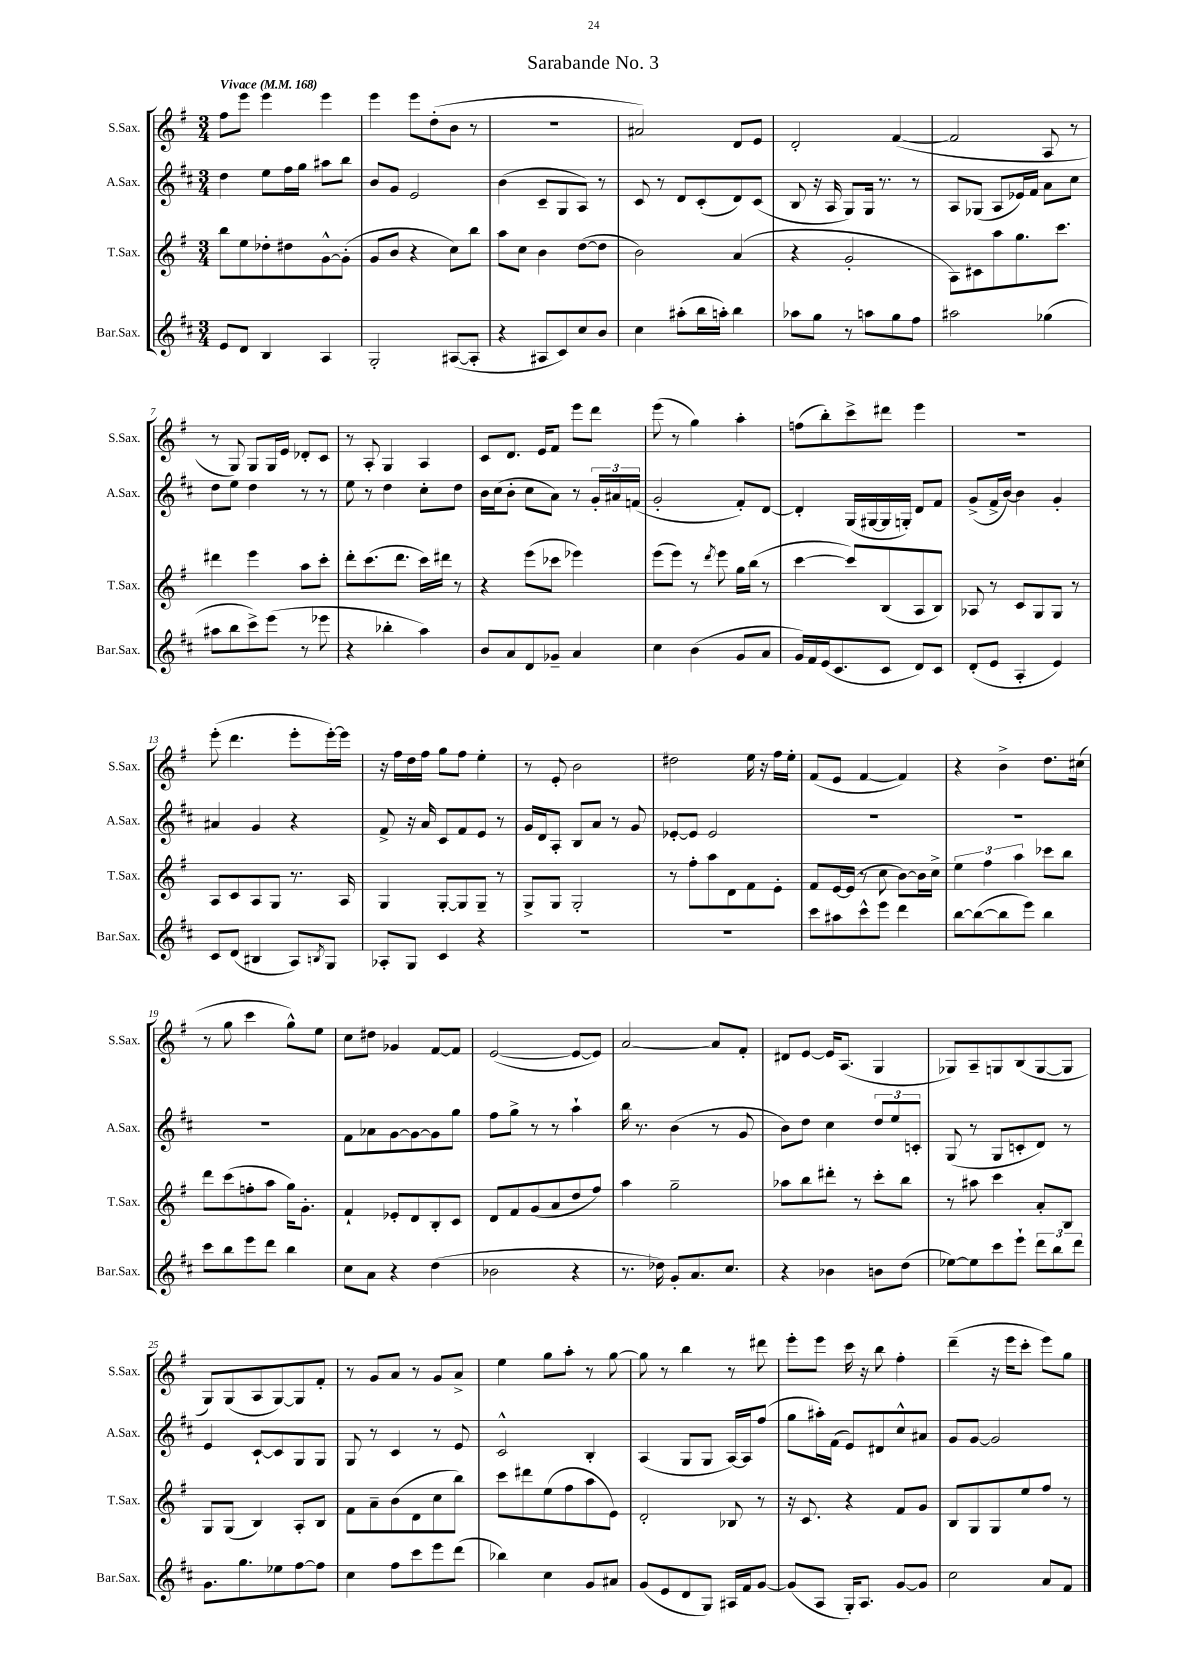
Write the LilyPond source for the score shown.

\header { title = "Sarabande No. 3" }
<<
\new StaffGroup <<
\new Staff = "s0" \with { instrumentName = "S.Sax." shortInstrumentName = "S.Sax." } {
    \clef treble \key g \major \numericTimeSignature \time 3/4 \tempo "Vivace" 4 = 168
    fis''8 e'''8 e'''4 e'''4 |
    e'''4 e'''8 d''8-.( b'8 r8 |
    R2. |
    ais'2) d'8 e'8 |
    d'2-. fis'4~( |
    fis'2 a8 r8 |
    r8 g8) g8 g16 e'16 des'8-. c'8 |
    r8 a8-. g4 a4 |
    c'8 d'8. e'16 fis'8 e'''8 d'''8 |
    e'''8( r8 g''4) a''4-. |
    f''8( b''8-.) c'''8-> dis'''8 e'''4 |
    R2. |
    e'''8-.( d'''4. e'''8-. e'''16~-.) e'''16 |
    r16 fis''16 d''16 fis''16 g''8 fis''8 e''4-. |
    r8 e'8-. b'2 |
    dis''2 e''16 r16 fis''16 e''16-. |
    fis'8( e'8 fis'4~ fis'4) |
    r4 b'4-> d''8. cis''16( |
    r8 g''8 c'''4 g''8-^) e''8 |
    c''8 dis''8 ges'4 fis'8~ fis'8 |
    e'2~( e'8~ e'8) |
    a'2~ a'8 fis'8-. |
    dis'8 e'8~ e'16 a8.( g4 |
    ges8) a8-- g8 b8( g8~ g8 |
    g8) g8( a8 g8~) g8 fis'8-. |
    r8 g'8 a'8 r8 g'8 a'8-> |
    e''4 g''8 a''8-. r8 g''8~ |
    g''8 r8 b''4 r8 dis'''8 |
    e'''8-. e'''8 c'''16 r16 b''8 fis''4-. |
    d'''4--( r16 e'''16 c'''8-. e'''8) g''8 \bar "|." |
}
\new Staff = "s1" \with { instrumentName = "A.Sax." shortInstrumentName = "A.Sax." } {
    \clef treble \key d \major \numericTimeSignature \time 3/4
    d''4 e''8 fis''16 g''16 ais''8 b''8 |
    b'8 g'8 e'2 |
    b'4( cis'8-- g8 a8) r8 |
    cis'8 r8 d'8 cis'8-.( d'8) cis'8( |
    b8 r16 a16 g8) g16 r8. r8 |
    a8 ges8( a8 ees'16) fis'16 a'8 cis''8 |
    d''8 e''8 d''4 r8 r8 |
    e''8 r8 d''4 cis''8-. d''8 |
    b'16 cis''16( b'8-. cis''8 a'8) r8 \tuplet 3/2 { g'16-. ais'16 f'16( } |
    g'2-. fis'8-.) d'8~ |
    d'4-. g16( gis16~ gis16 g16-.) d'8 fis'8 |
    g'8->( fis'16-> b'16~) b'4 g'4-. |
    ais'4 g'4 r4 |
    fis'8-> r16 a'16 cis'8 fis'8 e'8 r8 |
    g'16 d'16 a8-. b8 a'8 r8 g'8 |
    ees'8~-. ees'8 ees'2 |
    R2. |
    R2. |
    R2. |
    fis'8 aes'8 g'8~ g'8~ g'8 g''8 |
    fis''8 g''8-> r8 r8 a''4-! |
    b''16 r8. b'4( r8 g'8 |
    b'8) d''8 cis''4 \tuplet 3/2 { d''8 e''8 c'8-. } |
    g8( r8 g8 c'8-. d'8) r8 |
    e'4 cis'8~-! cis'8 g8 g8 |
    g8 r8 cis'4 r8 e'8 |
    cis'2-^ b4-. |
    a4( g8 g8 a16~) a16 fis''8( |
    g''8 ais''16-.) fis'16( e'8) dis'8 cis''8-^ ais'8 |
    g'8 g'8~ g'2 \bar "|." |
}
\new Staff = "s2" \with { instrumentName = "T.Sax." shortInstrumentName = "T.Sax." } {
    \clef treble \key g \major \numericTimeSignature \time 3/4
    b''8 e''8 des''8-. dis''8 g'8~-^ g'8-.( |
    g'8 b'8 r4 c''8) b''8 |
    a''8 c''8 b'4 d''8~( d''8 |
    b'2) a'4( |
    r4 g'2-. |
    a8) cis'8 a''8 g''8. c'''8. |
    dis'''4 e'''4 a''8 c'''8-. |
    d'''8-. c'''8.( d'''8. c'''16) dis'''16 r8 |
    r4 e'''8( ces'''8 ees'''4) |
    e'''8( e'''8) r8 \acciaccatura { d'''8 } e'''8 g''16 b''16( r8 |
    c'''4~ c'''8) b8( a8 b8) |
    aes8 r8 c'8 g8 g8 r8 |
    a8 c'8 a8 g8 r8. a16 |
    g4 g8~-. g8 g8-- r8 |
    g8-> g8 g2-. |
    r8 fis''8-. a''8 d'8 fis'8 e'8-. |
    fis'8 e'16~ e'16( r8 c''8 b'8~) b'16 c''16-> |
    \tuplet 3/2 { e''4 fis''4 a''4 } ces'''8 b''8 |
    d'''8 c'''8( f''8-. a''8 g''16) g'8.-. |
    fis'4-! ees'8-. d'8 b8-. c'8 |
    d'8 fis'8 g'8( a'8 d''8 fis''8) |
    a''4 g''2-- |
    aes''8 b''8 dis'''8-. r8 c'''8-. b''8 |
    r8 ais''8 c'''4 a'8-. b8 |
    g8 g8( b4) a8-. b8 |
    fis'8 a'8-- b'8( d'8 c''8 b''8) |
    c'''8 dis'''8 e''8( fis''8 a''8 e'8) |
    d'2-. bes8 r8 |
    r16 c'8. r4 fis'8 g'8 |
    b8 g8 g8 e''8 fis''8 r8 \bar "|." |
}
\new Staff = "s3" \with { instrumentName = "Bar.Sax." shortInstrumentName = "Bar.Sax." } {
    \clef treble \key d \major \numericTimeSignature \time 3/4
    e'8 d'8 b4 a4 |
    g2-. ais8~( ais8-. |
    r4 ais8 cis'8) cis''8 b'8 |
    cis''4 ais''8-.( b''16 a''16-.) b''4 |
    aes''8 g''8 r8 a''8 g''8 fis''8 |
    ais''2 ges''4( |
    ais''8 b''8 cis'''8->) e'''8( r8 ees'''8 |
    r4 bes''4-. a''4) |
    b'8 a'8 d'8 ges'8-- a'4 |
    cis''4 b'4( g'8 a'8 |
    g'16) fis'16 e'16( cis'8. cis'8 d'8) cis'8 |
    d'8-.( e'8 a4-. e'4) |
    cis'8 d'8( bis4 a8) \acciaccatura { b8 } g8 |
    aes8-. g8 cis'4 r4 |
    R2. |
    R2. |
    cis'''8 ais''8 cis'''8-^ e'''8 d'''4 |
    b''8~ b''8~( b''8 e'''8) b''4 |
    cis'''8 b''8 e'''8 d'''8 b''4 |
    cis''8 a'8 r4 d''4( |
    bes'2 r4 |
    r8. des''16) g'8-. a'8. cis''8. |
    r4 bes'4 b'8 d''8( |
    ees''8~) ees''8 cis'''8 e'''8-! \tuplet 3/2 { d'''8 b''8 d'''8 } |
    g'8. g''8. ees''8 fis''8~ fis''8 |
    cis''4 fis''8 cis'''8 e'''8 d'''8( |
    bes''4) cis''4 g'8 ais'8 |
    g'8( e'8 d'8 g8) ais16 fis'16 g'8~ |
    g'8( a8 g16-.) a8. g'8~ g'8 |
    cis''2 a'8 fis'8 \bar "|." |
}
>>
>>
